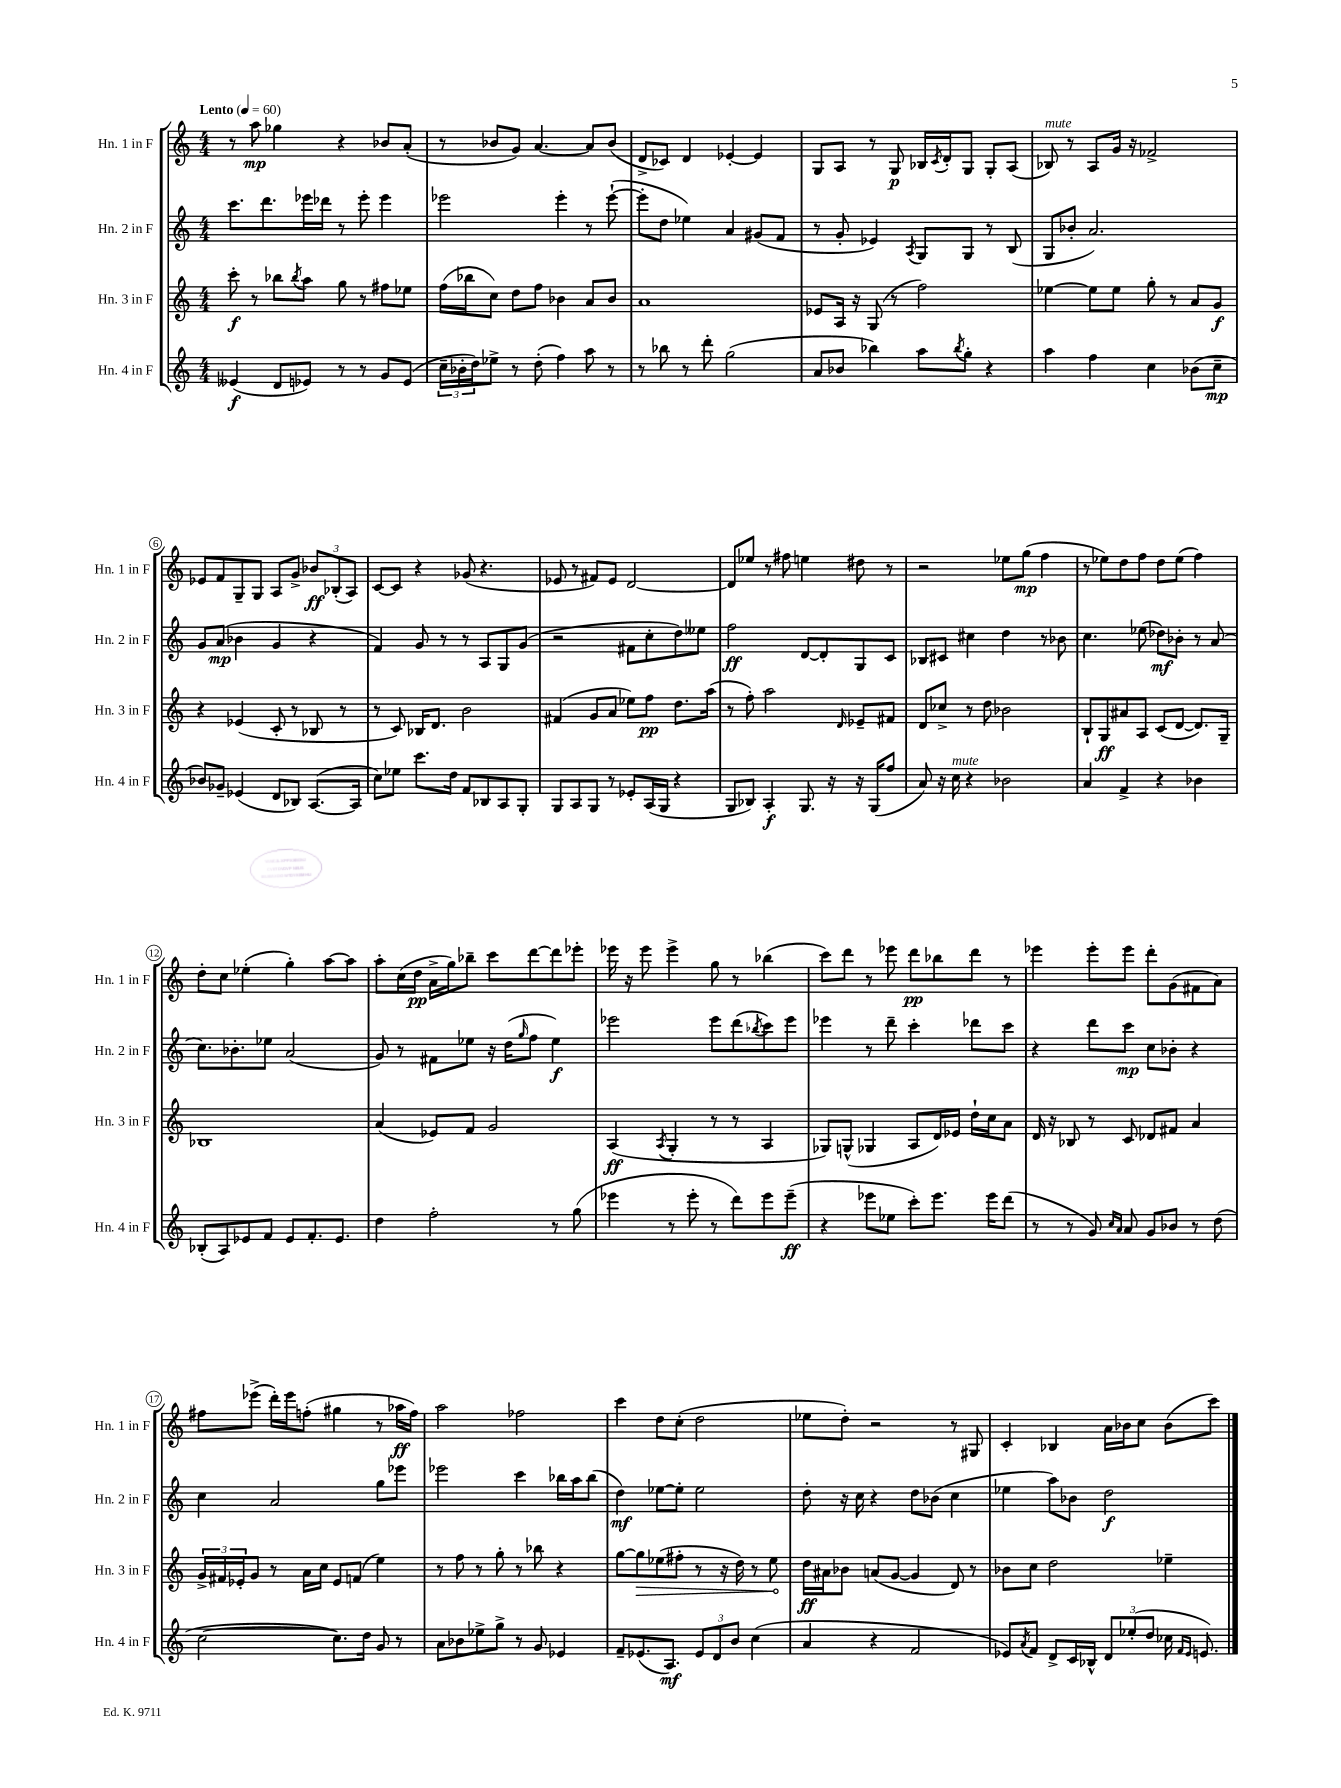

**kern	**dynam	**kern	**dynam	**kern	**dynam	**kern	**dynam
*part4	*part4	*part3	*part3	*part2	*part2	*part1	*part1
*staff4	*staff4	*staff3	*staff3	*staff2	*staff2	*staff1	*staff1
*I"Hn. 4 in F	*	*I"Hn. 3 in F	*	*I"Hn. 2 in F	*	*I"Hn. 1 in F	*
*I'Hn. 4 in F	*	*I'Hn. 3 in F	*	*I'Hn. 2 in F	*	*I'Hn. 1 in F	*
*clefG2	*	*clefG2	*	*clefG2	*	*clefG2	*
*k[]	*	*k[]	*	*k[]	*	*k[]	*
*M4/4	*	*M4/4	*	*M4/4	*	*M4/4	*
*MM60	*	*MM60	*	*MM60	*	*MM60	*
=1	=1	=1	=1	=1	=1	=1	=1
!	!	!	!	!	!	!LO:TX:a:B:t=Lento	!
(4e--X/	f	8ccc'\	f	8.ccc\L	.	8r	.
.	.	8r	.	.	.	8aa\	mp
.	.	.	.	8.ddd\	.	.	.
8d/L	.	8bb-X\L	.	.	.	4gg-X\	.
.	.	8qbb-/	.	.	.	.	.
8e-X/J)	.	8aa\J	.	16eee-X\L	.	.	.
.	.	.	.	16ddd-X\JJ	.	.	.
8r	.	8gg\	.	8r	.	4r	.
8r	.	8r	.	8eee-'\	.	.	.
8g/L	.	8ff#X\L	.	4eee-\	.	8b-X/L	.
(8e-/J	.	8ee-X\J	.	.	.	(8a'/J	.
=2	=2	=2	=2	=2	=2	=2	=2
24cc~\LL	.	(16ff\LL	.	2eee-X\	.	8r	.
24b-X'\	.	.	.	.	.	.	.
.	.	16bb-X\J	.	.	.	.	.
24dd\J)	.	.	.	.	.	.	.
8ee-X^\J	.	8cc\J)	.	.	.	8b-X/L	.
8r	.	8dd\L	.	.	.	8g/J)	.
(8dd'\	.	8ff\J	.	.	.	[4.a/	.
4ff\)	.	4b-X\	.	4eee-'\	.	.	.
8aa\	.	8a/L	.	8r	.	8a/L]	.
8r	.	8b-/J	.	([8eee-`\	.	(8b-/J	.
=3	=3	=3	=3	=3	=3	=3	=3
8r	.	1a	.	8eee-'\L]	.	8d^/L	.
8bb-X\	.	.	.	8dd\J	.	8c-X/J)	.
8r	.	.	.	4ee-X\)	.	4d/	.
8ddd'\	.	.	.	.	.	.	.
(2gg\	.	.	.	4a/	.	[4e-X'/	.
.	.	.	.	(8g#X/L	.	4e-/]	.
.	.	.	.	8f/J	.	.	.
=4	=4	=4	=4	=4	=4	=4	=4
8a/L	.	8e-X/L	.	8r	.	8G/L	.
8b-X/J	.	16A/Jk	.	8g'/	.	8A/J	.
.	.	16r	.	.	.	.	.
4bb-X\)	.	(8G/	.	4e-X/)	.	8r	.
.	.	8r	.	.	.	8G/	p
.	.	.	.	8qA/	.	.	.
8aa\L	.	2ff\)	.	8G/L	.	16B-X/LL	.
.	.	.	.	.	.	8qc/	.
.	.	.	.	.	.	16d'/J	.
8qbb-/	.	.	.	.	.	.	.
8gg'\J	.	.	.	8G/J	.	8G/J	.
4r	.	.	.	8r	.	8G'/L	.
.	.	.	.	(8B/	.	(8A/J	.
=5	=5	=5	=5	=5	=5	=5	=5
!	!	!	!	!	!	!LO:TX:a:i:t=mute	!
4aa\	.	[4ee-X\	.	8G/L	.	8B-X/)	.
.	.	.	.	8b-X'/J	.	8r	.
4ff\	.	8ee-\L]	.	2.a/)	.	8A/L	.
.	.	8ee-\J	.	.	.	16g/Jk	.
.	.	.	.	.	.	16r	.
4cc\	.	8gg'\	.	.	.	2f-X^/	.
.	.	8r	.	.	.	.	.
(8b-X\L	.	8a/L	.	.	.	.	.
8cc~\J	mp	8g/J	f	.	.	.	.
!!LO:LB:g=z
=6	=6	=6	=6	=6	=6	=6	=6
8b-X/L)	.	4r	.	8g/L	.	8e-X/L	.
8g-X~/J	.	.	.	(8a/J	mp	8f/	.
(4e-X/	.	(4e-X/	.	4b-X\	.	8G~/	.
.	.	.	.	.	.	8G/J	.
8d/L	.	8c'/	.	4g/	.	8A/L	.
8B-X/J)	.	8r	.	.	.	8g^/J	.
([8.A/L	.	8B-X/	.	4r	.	12b-X/L	ff
.	.	.	.	.	.	(12B-X'/	.
.	.	8r	.	.	.	.	.
.	.	.	.	.	.	12A/J)	.
16A/Jk]	.	.	.	.	.	.	.
=7	=7	=7	=7	=7	=7	=7	=7
8cc\L)	.	8r	.	4f/)	.	[8c/L	.
8ee-X\J	.	8c/)	.	.	.	8c/J]	.
8.ccc\L	.	16B-X/KL	.	8g/	.	4r	.
.	.	8.d/J	.	.	.	.	.
.	.	.	.	8r	.	.	.
16dd\Jk	.	.	.	.	.	.	.
8f/L	.	2b\	.	8r	.	(8g-X/	.
8B-X/	.	.	.	8A/L	.	4.r	.
8A/	.	.	.	8G/	.	.	.
8G'/J	.	.	.	(8g/J	.	.	.
=8	=8	=8	=8	=8	=8	=8	=8
8G/L	.	(4f#X/	.	2r	.	8e-X/	.
8A/	.	.	.	.	.	8r	.
8G/J	.	8g/L	.	.	.	8f#X/L)	.
8r	.	8a/J	.	.	.	8e-/J	.
8e-X'/L	.	8ee-X\L)	.	8f#X\L	.	[2d/	.
(16A/L	.	8ff\J	pp	8cc'\	.	.	.
16G/JJ	.	.	.	.	.	.	.
4r	.	8.dd\L	.	8dd\)	.	.	.
.	.	.	.	8ee--X\J	.	.	.
.	.	(16aa\Jk	.	.	.	.	.
=9	=9	=9	=9	=9	=9	=9	=9
8G/L	.	8r	.	2ff\	ff	8d/L]	.
8B-X/J)	.	8ff'\)	.	.	.	8ee-X/J	.
4A'/	f	2aa\	.	.	.	8r	.
.	.	.	.	.	.	8ff#X\	.
8.G/	.	.	.	[8d/L	.	4een\	.
.	.	.	.	8d'/]	.	.	.
16r	.	.	.	.	.	.	.
.	.	16qqd/	.	.	.	.	.
16r	.	8e-X~/L	.	8G/	.	8dd#X\	.
(16G/KL	.	.	.	.	.	.	.
8ff/J	.	8f#X/J	.	8c/J	.	8r	.
=10	=10	=10	=10	=10	=10	=10	=10
8a/)	.	8d/L	.	8B-X/L	.	2r	.
16r	.	8cc-X^/J	.	8c#X/J	.	.	.
!LO:TX:a:i:t=mute	!	!	!	!	!	!	!
16cc\	.	.	.	.	.	.	.
4r	.	8r	.	4cc#X\	.	.	.
.	.	8dd\	.	.	.	.	.
2b-X\	.	2b-X\	.	4dd\	.	8ee-X\L	.
.	.	.	.	.	.	(8gg\J	mp
.	.	.	.	8r	.	4ff\	.
.	.	.	.	8b-X\	.	.	.
=11	=11	=11	=11	=11	=11	=11	=11
4a/	.	8B`/L	.	4.cc\	.	8r	.
.	.	8G/	ff	.	.	8ee-X\L)	.
4f^/	.	8a#X/	.	.	.	8dd\	.
.	.	8A/J	.	(8ee-X\	.	8ff\J	.
4r	.	(8c/L	.	8dd-X\L)	mf	8dd\L	.
.	.	[8d/J	.	8b-X'\J	.	(8ee-\J	.
4b-X\	.	8.d/L])	.	8r	.	4ff\)	.
.	.	.	.	(8a/	.	.	.
.	.	16G~/Jk	.	.	.	.	.
!!LO:LB:g=z
=12	=12	=12	=12	=12	=12	=12	=12
(8B-X'/L	.	1B-X	.	8.cc\L)	.	8dd'\L	.
8A/)	.	.	.	.	.	8cc\J	.
.	.	.	.	8.b-X'\	.	.	.
8e-X/	.	.	.	.	.	(4ee-X'\	.
8f/J	.	.	.	8ee-X\J	.	.	.
8e-/L	.	.	.	(2a/	.	4gg'\)	.
8.f'/	.	.	.	.	.	.	.
.	.	.	.	.	.	[8aa\L	.
8.e-/J	.	.	.	.	.	.	.
.	.	.	.	.	.	8aa\J]	.
=13	=13	=13	=13	=13	=13	=13	=13
4dd\	.	(4a/	.	8g/)	.	8aa'\L	.
.	.	.	.	8r	.	(16cc\L	.
.	.	.	.	.	.	16dd\JJ	pp
2ff'\	.	8e-X/L)	.	8f#X\L	.	16a^\LL	.
.	.	.	.	.	.	16gg\J)	.
.	.	8f/J	.	8ee-X\J	.	8bb-X~\J	.
.	.	2g/	.	16r	.	8ccc\L	.
.	.	.	.	(16dd\KL	.	.	.
.	.	.	.	16qqgg/	.	.	.
.	.	.	.	8ff\J	.	[8ddd\	.
8r	.	.	.	4ee-\)	f	8ddd\]	.
(8gg\	.	.	.	.	.	8eee-X'\J	.
=14	=14	=14	=14	=14	=14	=14	=14
4eee-X\	.	(4A/	ff	2eee-X\	.	16eee-X\	.
.	.	.	.	.	.	16r	.
.	.	.	.	.	.	8eee-\	.
.	.	8qA/	.	.	.	.	.
8r	.	4G'/	.	.	.	4eee-^\	.
8eee-'\	.	.	.	.	.	.	.
8r	.	8r	.	8eee-\L	.	8gg\	.
8ddd\L)	.	8r	.	(8ddd\	.	8r	.
.	.	.	.	8qbb-X/	.	.	.
8eee-\	.	4A/	.	8ccc\)	.	(4bb-X\	.
(8eee-~\J	ff	.	.	8eee-\J	.	.	.
=15	=15	=15	=15	=15	=15	=15	=15
4r	.	8G-X/L)	.	4eee-X\	.	8ccc\L)	.
.	.	(8Gn^^/J	.	.	.	8ddd\J	.
8eee-X\L	.	4G-X/	.	8r	.	8r	.
8ee-X\J	.	.	.	8ddd~\	.	8eee-X\	.
8ccc'\L)	.	8A/L	.	4ccc'\	.	8ddd\L	pp
8.eee-\J	.	16d/L)	.	.	.	8bb-X\	.
.	.	16e-X/JJ	.	.	.	.	.
.	.	16dd`\LL	.	8ddd-X\L	.	8ddd\J	.
16eee-\KL	.	16cc\J	.	.	.	.	.
(8ddd\J	.	8a\J	.	8ccc\J	.	8r	.
=16	=16	=16	=16	=16	=16	=16	=16
8r	.	16d/	.	4r	.	4eee-X\	.
.	.	16r	.	.	.	.	.
8r	.	8B-X/	.	.	.	.	.
8g/)	.	8r	.	8ddd\L	.	8eee-'\L	.
16qqcc/LL	.	.	.	.	.	.	.
16qqa/JJ	.	.	.	.	.	.	.
8a/	.	8c/	.	8ccc\J	mp	8eee-\J	.
8g/L	.	8d-X/L	.	8cc\L	.	8ddd'\L	.
8b-X/J	.	8f#X/J	.	8b-X'\J	.	(8g\	.
8r	.	4a/	.	4r	.	8f#X\	.
(8dd\	.	.	.	.	.	8a\J)	.
!!LO:LB:g=z
=17	=17	=17	=17	=17	=17	=17	=17
[2cc\	.	24g^/LL	.	4cc\	.	8ff#X\L	.
.	.	24f#X/	.	.	.	.	.
.	.	24e-X'/J	.	.	.	.	.
.	.	8g/J	.	.	.	(8eee-X^\J	.
.	.	8r	.	2a/	.	16ddd'\LL)	.
.	.	.	.	.	.	16eee-\J	.
.	.	16a\LL	.	.	.	(8ffn'\J	.
.	.	16cc\JJ	.	.	.	.	.
8.cc\L])	.	8e-/L	.	.	.	4gg#X\	.
.	.	(8fn/J	.	.	.	.	.
16dd\Jk	.	.	.	.	.	.	.
8g/	.	4ee\)	.	8gg\L	.	8r	.
8r	.	.	.	8eee-X\J	.	16aa-X\LL	ff
.	.	.	.	.	.	16ff\JJ)	.
=18	=18	=18	=18	=18	=18	=18	=18
8a\L	.	8r	.	2eee-X\	.	2aa\	.
8b-X\	.	8ff\	.	.	.	.	.
8ee-X^\	.	8r	.	.	.	.	.
8gg^\J	.	8gg'\	.	.	.	.	.
8r	.	8r	.	4ccc\	.	2ff-X\	.
8g/	.	8bb-X\	.	.	.	.	.
4e-X/	.	4r	.	16bb-X\LL	.	.	.
.	.	.	.	16aa\J	.	.	.
.	.	.	.	(8bb-\J	.	.	.
=19	=19	=19	=19	=19	=19	=19	=19
8f~/L	.	[8gg\L	.	4dd\)	mf	4ccc\	.
!	!	!	!LO:HP:b	!	!	!	!
(8.e-X/	.	8gg\]	>	.	.	.	.
.	.	(8ee-X\	.	[8ee-X\L	.	8dd\L	.
8.A/J)	mf	.	.	.	.	.	.
.	.	8ff#X'\J	.	8ee-'\J]	.	(8cc'\J	.
12e-/L	.	8r	.	2ee-\	.	2dd\	.
12d/	.	.	.	.	.	.	.
.	.	16r	.	.	.	.	.
12b/J	.	.	.	.	.	.	.
.	.	16dd\)	.	.	.	.	.
(4cc\	.	8r	.	.	.	.	.
.	.	8ee-\	.	.	.	.	.
.	.	.	]	.	.	.	.
=20	=20	=20	=20	=20	=20	=20	=20
4a/	.	16dd\LL	ff	8dd'\	.	8ee-X\L	.
.	.	16a#X\J	.	.	.	.	.
.	.	8b-X\J	.	16r	.	8dd'\J)	.
.	.	.	.	16cc\	.	.	.
4r	.	(8an/L	.	4r	.	2r	.
.	.	[8g/J	.	.	.	.	.
2f/	.	4g/]	.	8dd\L	.	.	.
.	.	.	.	(8b-X\J	.	.	.
.	.	8d/)	.	4cc\	.	8r	.
.	.	8r	.	.	.	8G#X/	.
=21	=21	=21	=21	=21	=21	=21	=21
8e-X/L)	.	8b-X\L	.	4ee-X\	.	4c'/	.
8qa/	.	.	.	.	.	.	.
8f/J	.	8cc\J	.	.	.	.	.
8d^/L	.	2dd\	.	8aa\L)	.	4B-X/	.
16c/L	.	.	.	8b-X\J	.	.	.
16B-X^^/JJ	.	.	.	.	.	.	.
12d/L	.	.	.	2dd\	f	16a\LL	.
.	.	.	.	.	.	16b-X\J	.
(12ee-X'/	.	.	.	.	.	.	.
.	.	.	.	.	.	8cc\J	.
12dd/J	.	.	.	.	.	.	.
16cc-X\	.	4ee-X~\	.	.	.	(8b-\L	.
16qqf/LL	.	.	.	.	.	.	.
16qqe-/JJ	.	.	.	.	.	.	.
8.en/)	.	.	.	.	.	.	.
.	.	.	.	.	.	8ccc\J)	.
==	==	==	==	==	==	==	==
*-	*-	*-	*-	*-	*-	*-	*-
